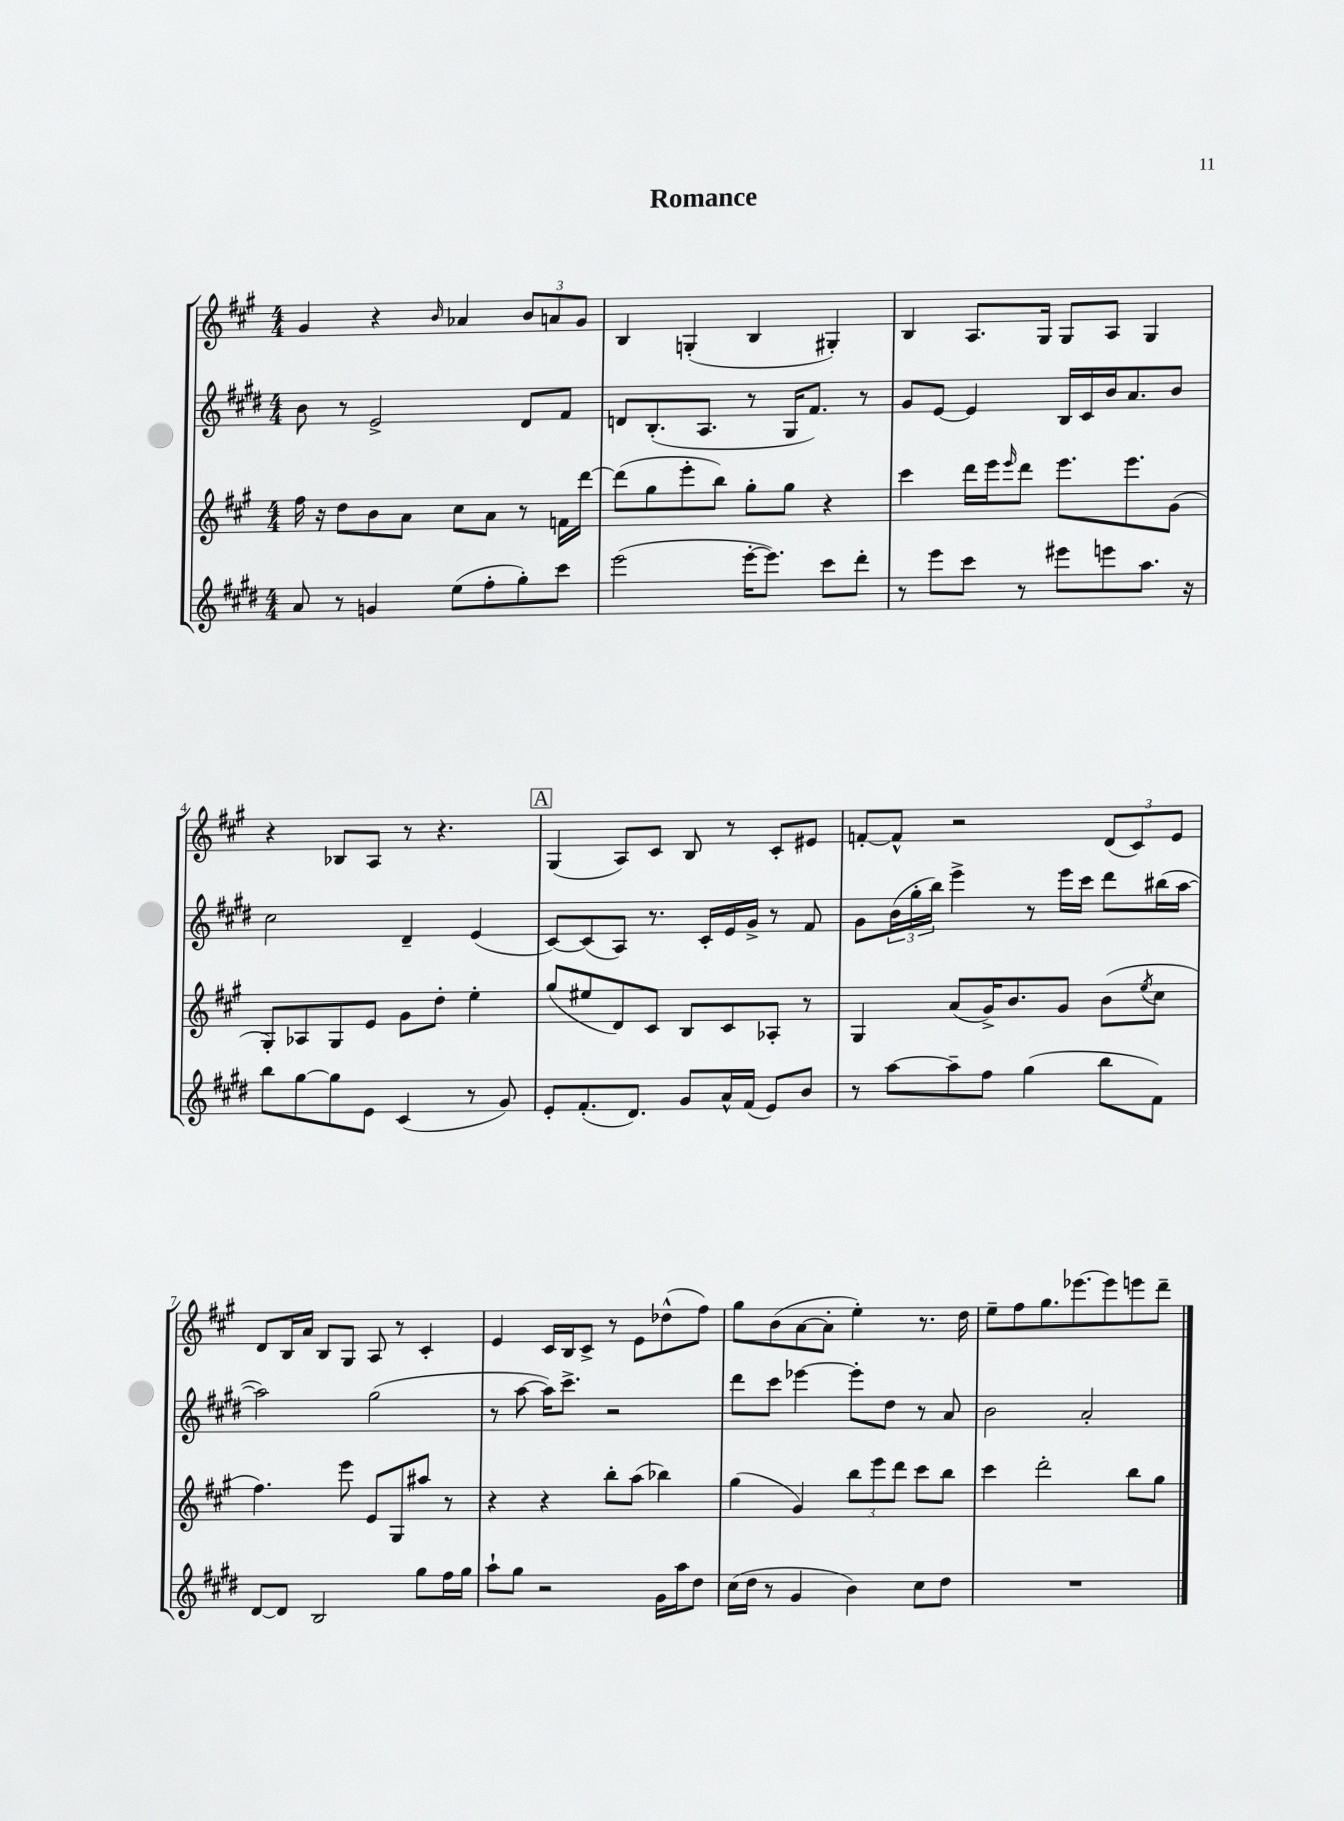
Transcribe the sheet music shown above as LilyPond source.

\header { title = "Romance" }
<<
\new StaffGroup <<
\new Staff = "s0" {
    \clef treble \key a \major \numericTimeSignature \time 4/4
    gis'4 r4 \grace { b'16 } aes'4 \tuplet 3/2 { b'8 a'8 gis'8 } |
    b4 g4-.( b4 gis4-.) |
    b4 a8. gis16 gis8 a8 gis4 |
    r4 bes8 a8 r8 r4. |
    \mark \markup { \box "A" } gis4( a8) cis'8 b8 r8 cis'8-. eis'8 |
    f'8~-. f'8-^ r2 \tuplet 3/2 { d'8( cis'8) e'8 } |
    d'8 b16 a'16 b8 gis8 a8 r8 cis'4-. |
    e'4 cis'16 b16 cis'8-> r8 e'8 des''8-^( fis''8) |
    gis''8 b'8( a'8~ a'8-. e''4-.) r8. d''16 |
    e''8-- fis''8 gis''8. ees'''8.~ ees'''8 e'''8 d'''8-- \bar "|." |
}
\new Staff = "s1" {
    \clef treble \key e \major \numericTimeSignature \time 4/4
    b'8 r8 e'2-> dis'8 fis'8 |
    d'8 b8.-.( a8. r8 gis16 fis'8.) r8 |
    gis'8 e'8~ e'4 b16 cis'16 b'16 a'8. b'8 |
    cis''2 dis'4-- e'4( |
    \mark \markup { \box "A" } cis'8~) cis'8( a8) r8. cis'16-. e'16 gis'16-> r8 fis'8 |
    gis'8 \tuplet 3/2 { b'16( gis''16-. b''16) } e'''4-> r8 e'''16 cis'''16 dis'''8 bis''16( a''16~ |
    a''2) gis''2( |
    r8 a''8~ a''16) cis'''8.-> r2 |
    dis'''8 cis'''8 ees'''4~ ees'''8-. dis''8 r8 a'8 |
    b'2 a'2-. \bar "|." |
}
\new Staff = "s2" {
    \clef treble \key a \major \numericTimeSignature \time 4/4
    fis''16 r16 d''8 b'8 a'8 cis''8 a'8 r8 f'16 d'''16~ |
    d'''8( gis''8 e'''8-. b''8) gis''8-. gis''8 r4 |
    cis'''4 d'''16 e'''16 \grace { e'''16 } d'''8 e'''8. e'''8. gis'8( |
    gis8-.) aes8 gis8 e'8 gis'8 d''8-. e''4-. |
    \mark \markup { \box "A" } gis''8( eis''8 d'8) cis'8 b8 cis'8 aes8-. r8 |
    gis4 a'8( gis'16->) b'8. gis'8 b'8( \acciaccatura { e''8 } cis''8 |
    fis''4.) e'''8 e'8 gis8 ais''8 r8 |
    r4 r4 b''8-. a''8( bes''4) |
    gis''4( gis'4) \tuplet 3/2 { b''8 e'''8 d'''8 } cis'''8 b''8 |
    cis'''4 d'''2-. b''8 gis''8 \bar "|." |
}
\new Staff = "s3" {
    \clef treble \key e \major \numericTimeSignature \time 4/4
    a'8 r8 g'4 e''8( fis''8-. gis''8-.) cis'''8 |
    e'''2( e'''16~-. e'''8.) cis'''8 dis'''8-. |
    r8 e'''8 cis'''8 r8 eis'''8 e'''8 a''8. r16 |
    b''8 gis''8~ gis''8 e'8 cis'4( r8 gis'8) |
    \mark \markup { \box "A" } e'8-. fis'8.-.( dis'8.) gis'8 a'16-^ fis'16( e'8) b'8 |
    r8 a''8~ a''8-- fis''8 gis''4( b''8 fis'8) |
    dis'8~ dis'8 b2 gis''8 fis''16 gis''16 |
    a''8-! gis''8 r2 gis'16 a''16 dis''8 |
    cis''16( dis''16 r8 gis'4 b'4) cis''8 dis''8 |
    R1 \bar "|." |
}
>>
>>
